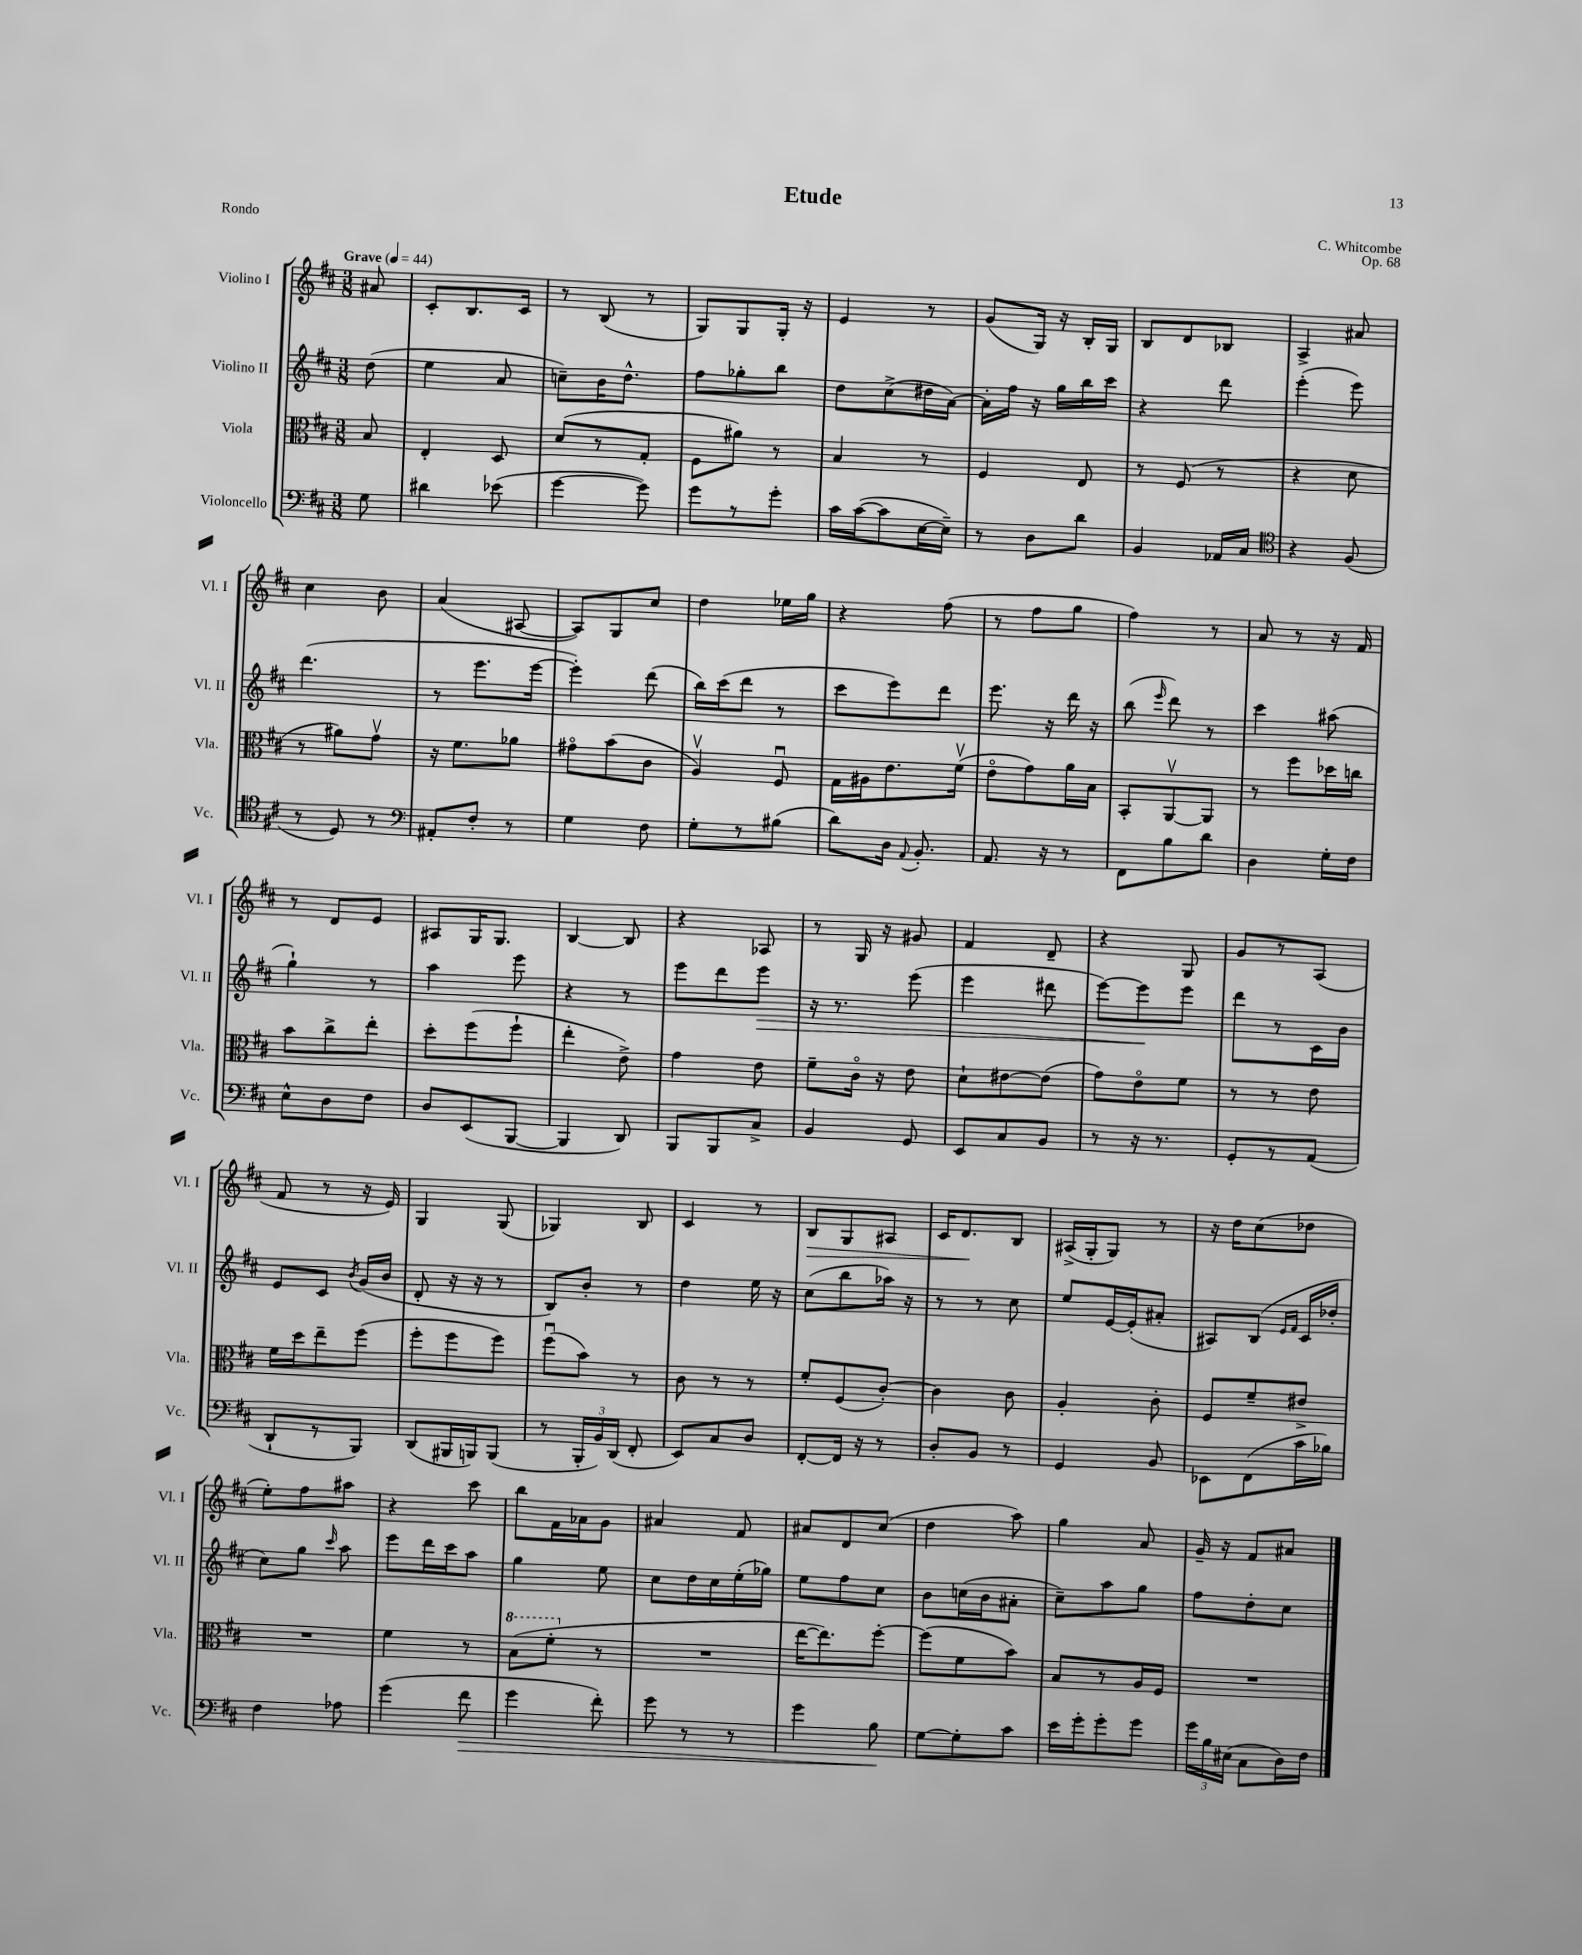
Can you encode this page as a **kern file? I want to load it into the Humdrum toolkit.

**kern	**dynam	**kern	**kern	**dynam	**kern	**dynam
*part4	*part4	*part3	*part2	*part2	*part1	*part1
*staff4	*staff4	*staff3	*staff2	*staff2	*staff1	*staff1
*I"Violoncello	*	*I"Viola	*I"Violino II	*	*I"Violino I	*
*I'Vc.	*	*I'Vla.	*I'Vl. II	*	*I'Vl. I	*
*clefF4	*	*clefC3	*clefG2	*	*clefG2	*
*k[f#c#]	*	*k[f#c#]	*k[f#c#]	*	*k[f#c#]	*
*M3/8	*	*M3/8	*M3/8	*	*M3/8	*
*MM44	*	*MM44	*MM44	*	*MM44	*
=	=	=	=	=	=	=
!	!	!	!	!	!LO:TX:a:B:t=Grave	!
8G\	.	8B/	(8dd\	.	8a#X/	.
=1	=1	=1	=1	=1	=1	=1
4d#X\	.	4E'/	4ee\	.	8c#'/L	.
.	.	.	.	.	8.B/	.
(8e-X\	.	8D/	8a/	.	.	.
.	.	.	.	.	16c#/Jk	.
=2	=2	=2	=2	=2	=2	=2
[4g\	.	(8d/L	8ccn~\L)	.	8r	.
.	.	8r	16b\K	.	(8B/	.
.	.	.	8.dd^^\J	.	.	.
8g\])	.	8G'/J	.	.	8r	.
=3	=3	=3	=3	=3	=3	=3
8g\L	.	8F#\L	8ff#\L	.	8G/L)	.
8r	.	8a#X\J)	8gg-X'\	.	8G/	.
8g'\J	.	8r	8bb\J	.	16G'/Jk	.
.	.	.	.	.	16r	.
=4	=4	=4	=4	=4	=4	=4
16c#\LL	.	4B/	8dd\L	.	4e/	.
([16c#\J	.	.	.	.	.	.
8c#\]	.	.	(8cc#^\	.	.	.
[16E\L	.	8r	16dd#X\L	.	8r	.
16E~\JJ])	.	.	[16a\JJ)	.	.	.
=5	=5	=5	=5	=5	=5	=5
8r	.	4F#/	16a'\LL]	.	(8g/L	.
.	.	.	16ff#\JJ	.	.	.
8D\L	.	.	16r	.	16G/Jk)	.
.	.	.	16gg\LL	.	16r	.
8d\J	.	8E/	16bb\	.	16B'/LL	.
.	.	.	16ccc#\JJ	.	16G/JJ	.
=6	=6	=6	=6	=6	=6	=6
4BB/	.	8r	4r	.	8B/L	.
.	.	(8F#/	.	.	8d/	.
16AA-X/LL	.	8r	8ddd\	.	8B-X/J	.
16C#/JJ	.	.	.	.	.	.
=7	=7	=7	=7	=7	=7	=7
*clefC4	*	*	*	*	*	*
4r	.	4r	(4eee'\	.	4A^/	.
(8F#/	.	8d\	8eee\)	.	8a#X/	.
!!LO:LB:g=z
=8	=8	=8	=8	=8	=8	=8
8r	.	8r	(4.ddd\	.	4cc#\	.
8D/)	.	8a#X\L)	.	.	.	.
8r	.	8gv\J	.	.	8b\	.
=9	=9	=9	=9	=9	=9	=9
*clefF4	*	*	*	*	*	*
8AA#X'/L	.	16r	8r	.	(4a/	.
.	.	8.f#\L	.	.	.	.
8F#'/J	.	.	8.eee\L	.	.	.
8r	.	8a-X\J	.	.	[8A#X/	.
.	.	.	[16eee\Jk	.	.	.
=10	=10	=10	=10	=10	=10	=10
4G\	.	8g#X\L	4eee'\])	.	8A#/L])	.
.	.	(8b\	.	.	8G/	.
8F#\	.	8c#\J	(8ddd\	.	8cc#/J	.
=11	=11	=11	=11	=11	=11	=11
8G'\L	.	4Av/)	16bb\LL)	.	4dd\	.
.	.	.	(16ccc#\J	.	.	.
8r	.	.	8ddd\J	.	.	.
(8B#X\J	.	8F#u/	8r	.	16ee-X\LL	.
.	.	.	.	.	16gg\JJ	.
=12	=12	=12	=12	=12	=12	=12
8d\L)	.	16G\LL	8ccc#\L	.	4r	.
.	.	16A#X\J	.	.	.	.
16D\Jk	.	8.e\	8eee\)	.	.	.
8qqAA/	.	.	.	.	.	.
8.BB'/	.	.	.	.	.	.
.	.	.	8ddd\J	.	(8ff#\	.
.	.	(16f#v\Jk	.	.	.	.
=13	=13	=13	=13	=13	=13	=13
8.AA/	.	8e\L	8.eee\	.	8r	.
.	.	8g\)	.	.	8ff#\L	.
16r	.	.	16r	.	.	.
8r	.	16a\L	16ddd\	.	8gg\J	.
.	.	16B\JJ	16r	.	.	.
=14	=14	=14	=14	=14	=14	=14
8FF#\L	.	8BB'/L	(8bb\	.	4ff#\)	.
.	.	.	16qqeee/	.	.	.
8B\	.	[8AAv/	8ddd\)	.	.	.
8d\J	.	8AA/J]	8r	.	8r	.
=15	=15	=15	=15	=15	=15	=15
4D\	.	8r	4ccc#\	.	8a/	.
.	.	8ff#\L	.	.	8r	.
16G'\LL	.	16dd-X\L	(8aa#X\	.	16r	.
16F#\JJ	.	16ccn\JJ	.	.	16f#/	.
!!LO:LB:g=z
=16	=16	=16	=16	=16	=16	=16
8E^^\L	.	8b\L	4gg`\)	.	8r	.
8D\	.	8cc#^\	.	.	8d/L	.
8F#\J	.	8ee'\J	8r	.	8e/J	.
=17	=17	=17	=17	=17	=17	=17
8D/L	.	8dd'\L	4aa\	.	8A#X/L	.
(8EE/	.	(8ff#\	.	.	16G/K	.
.	.	.	.	.	8.G/J	.
[8BBB/J	.	8ff#`\J	8eee\	.	.	.
=18	=18	=18	=18	=18	=18	=18
4BBB/]	.	4ee'\	4r	.	[4B/	.
8DD/)	.	8e^\)	8r	.	8B/]	.
=19	=19	=19	=19	=19	=19	=19
8BBB/L	.	4g\	8eee\L	.	4r	.
8BBB/	.	.	8ddd\	.	.	.
!	!	!	!	!LO:HP:b	!	!
8C#^/J	.	8e\	8eee\J	>	8A-X/	.
=20	=20	=20	=20	=20	=20	=20
4BB/	.	8f#~\L	16r	.	8r	.
.	.	.	8.r	.	.	.
.	.	16c#\Jk	.	.	16G/	.
.	.	16r	.	.	16r	.
8GG/	.	8e\	(8eee\	.	8g#X/	.
=21	=21	=21	=21	=21	=21	=21
8EE/L	.	8d`\L	4eee\	.	4f#/	.
8C#/	.	[8e#X\	.	.	.	.
8BB/J	.	(8e#\J]	8ddd#X\	.	8d~/	.
=22	=22	=22	=22	=22	=22	=22
8r	.	8g\L)	[8eee\L)	.	4r	.
16r	.	8e\	8eee\]	.	.	.
8.r	.	.	.	.	.	.
.	.	8f#\J	8eee\J	]	8G/	.
=23	=23	=23	=23	=23	=23	=23
8GG'/L	.	8r	8ddd\L	.	8g/L	.
8r	.	8r	8r	.	8r	.
(8AA/J	.	8e\	16c#\L	.	(8A/J	.
.	.	.	16b\JJ	.	.	.
!!LO:LB:g=z
=24	=24	=24	=24	=24	=24	=24
8DD`/L	.	16f#\LL	8e/L	.	8f#/	.
.	.	16dd\J	.	.	.	.
8r	.	8ee~\	8c#/J	.	8r	.
.	.	.	8qb/	.	.	.
8BBB/J)	.	(8ff#\J	(16g/LL	.	16r	.
.	.	.	16b/JJ	.	16e/)	.
=25	=25	=25	=25	=25	=25	=25
(8DD/L	.	8ff#'\L	8d'/	.	4G/	.
16BBB#X/L	.	8ff#\	16r	.	.	.
16BBBn/J)	.	.	16r	.	.	.
(8BBB/J	.	8ff#\J)	8r	.	(8G/	.
=26	=26	=26	=26	=26	=26	=26
8r	.	(8ff#u\L	8B/L)	.	4G-X/)	.
24BBB'/LL	.	8b\J)	8b'/J	.	.	.
24BB/)	.	.	.	.	.	.
(24DD/JJ	.	.	.	.	.	.
8FF#'/	.	8r	8r	.	8B/	.
=27	=27	=27	=27	=27	=27	=27
8EE/L)	.	8c#\	4dd\	.	4c#/	.
8C#/	.	8r	.	.	.	.
8D/J	.	8r	16ee\	.	8r	.
.	.	.	16r	.	.	.
=28	=28	=28	=28	=28	=28	=28
!	!	!	!	!	!	!LO:HP:b
[8FF#'/L	.	8f#'/L	(8cc#\L	.	8B/L	>
16FF#/Jk]	.	(8F#/	8bb\	.	8G/	.
16r	.	.	.	.	.	.
8r	.	[8c#'/J)	16aa-X\Jk)	.	8A#X/J	.
.	.	.	16r	.	.	.
=29	=29	=29	=29	=29	=29	=29
8D'/L	.	4c#\]	8r	.	16c#/KL	.
.	.	.	.	.	8.d/	.
8BB/J	.	.	8r	.	.	.
8r	.	8c#\	8cc#\	.	8B/J	]
=30	=30	=30	=30	=30	=30	=30
4GG/	.	4A'/	8ee/L	.	(16A#X^/LL	.
.	.	.	.	.	16G'/J	.
.	.	.	[16e/L	.	8G/J)	.
.	.	.	(16e'/J]	.	.	.
8BB/	.	8c#'\	8a#X'/J	.	8r	.
=31	=31	=31	=31	=31	=31	=31
8EE-X\L	.	8F#/L	8A#X/L)	.	16r	.
.	.	.	.	.	16dd\KL	.
(8FF#\	.	8f#~/	(8B/J	.	(8cc#\	.
.	.	.	16qqe/LL	.	.	.
.	.	.	16qqf#/JJ	.	.	.
16c#\L	.	8e#X^/J	16c#/LL	.	8dd-X\J	.
16B-X\JJ)	.	.	16dd-X'/JJ	.	.	.
!!LO:LB:g=z
=32	=32	=32	=32	=32	=32	=32
4F#\	.	4.r	8cc#\L)	.	8ee'\L)	.
.	.	.	8gg\J	.	8ff#\	.
.	.	.	16qqccc#/	.	.	.
8A-X\	.	.	8aa\	.	8aa#X\J	.
=33	=33	=33	=33	=33	=33	=33
(4g\	.	4f#\	8eee\L	.	4r	.
.	.	.	16ddd\L	.	.	.
.	.	.	16ccc#\J	.	.	.
!	!LO:HP:b	!	!	!	!	!
8f#\	>	8r	8aa\J	.	8ccc#\	.
=34	=34	=34	=34	=34	=34	=34
*	*	*8va	*	*	*	*
4g\	.	(8b\L	4gg\	.	8bb\L	.
.	.	8ff#'\J	.	.	16f#\L	.
.	.	.	.	.	16a-X\J	.
*	*	*X8va	*	*	*	*
8f#'\)	.	8r	8ee\	.	8g\J	.
=35	=35	=35	=35	=35	=35	=35
8g\	.	4.r	8cc#\L	.	4a#X/	.
8r	.	.	16dd\L	.	.	.
.	.	.	16cc#\	.	.	.
8r	.	.	(16ee'\	.	8f#/	.
.	.	.	16gg-X\JJ)	.	.	.
=36	=36	=36	=36	=36	=36	=36
4g\	.	[16ee\KL	8ee\L	.	8a#X/L	.
.	.	8.ee\])	.	.	.	.
.	.	.	8ff#\	.	8d/	.
8B\	.	[8ff#'\J	8cc#\J	.	(8cc#/J	.
.	]	.	.	.	.	.
=37	=37	=37	=37	=37	=37	=37
[8G\L	.	(8ff#\L]	8b\L	.	4dd\	.
8G'\]	.	8f#\	(16ccn\L	.	.	.
.	.	.	16b\J	.	.	.
8c#\J	.	8b\J)	8a#X'\J	.	8aa\)	.
=38	=38	=38	=38	=38	=38	=38
16e\LL	.	8B/L	8cc#~\L)	.	4gg\	.
16g'\J	.	.	.	.	.	.
8g'\	.	8r	8aa\	.	.	.
8g\J	.	16A/L	8gg\J	.	8a/	.
.	.	16F#/JJ	.	.	.	.
=39	=39	=39	=39	=39	=39	=39
24g\LL	.	4.r	8ff#\L	.	16g~/	.
24B\	.	.	.	.	.	.
.	.	.	.	.	16r	.
(24E#X\JJ	.	.	.	.	.	.
8C#\L	.	.	8dd'\	.	8f#/L	.
16D\L)	.	.	8cc#\J	.	8a#X/J	.
16F#\JJ	.	.	.	.	.	.
==	==	==	==	==	==	==
*-	*-	*-	*-	*-	*-	*-
